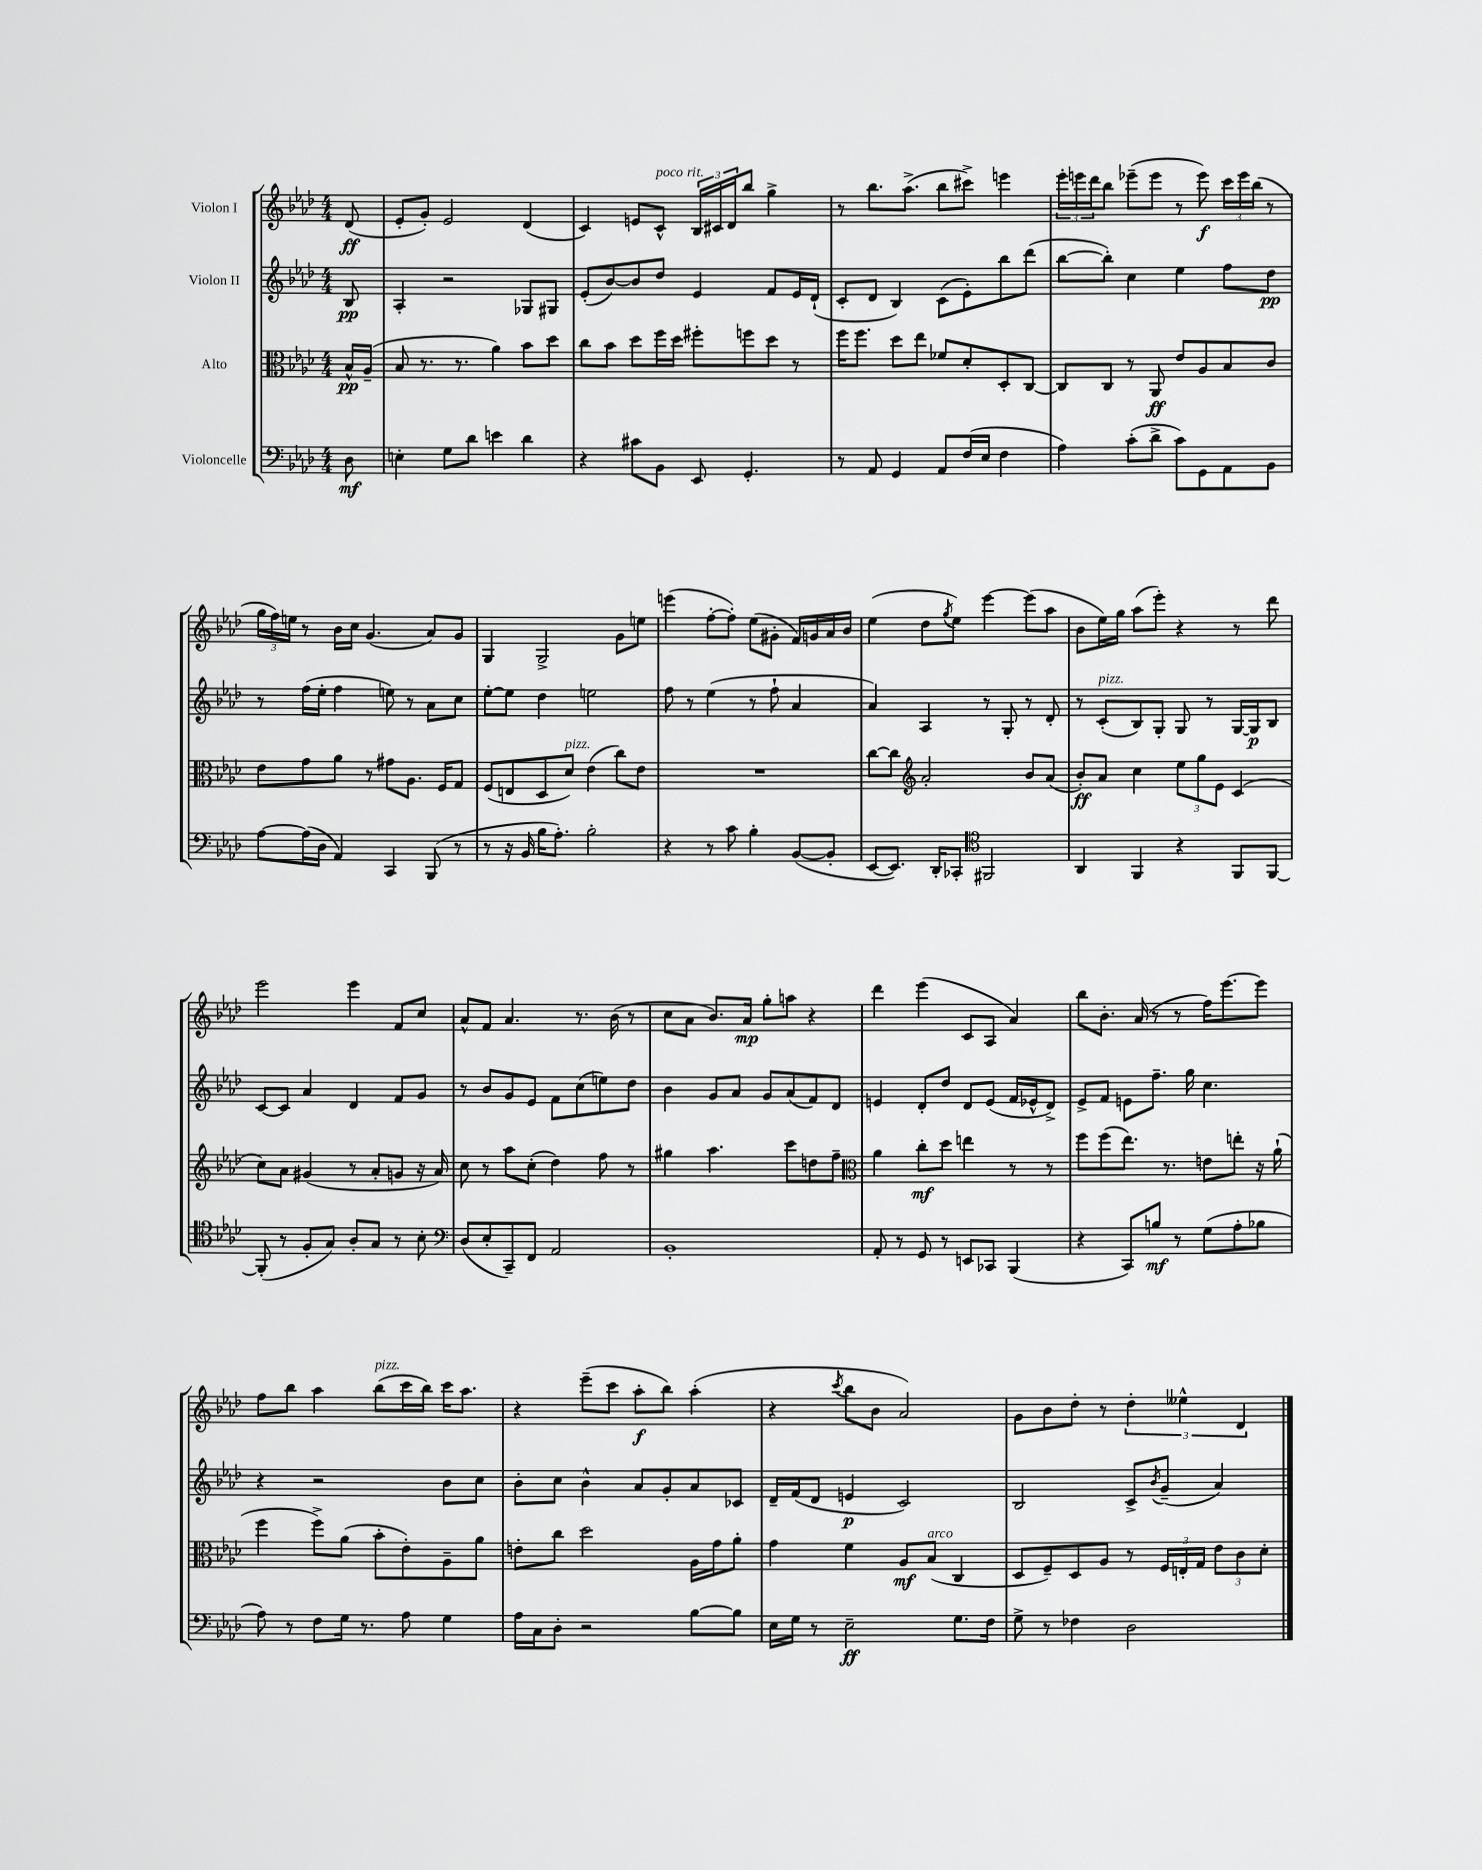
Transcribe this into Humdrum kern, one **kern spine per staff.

**kern	**dynam	**kern	**dynam	**kern	**dynam	**kern	**dynam
*part4	*part4	*part3	*part3	*part2	*part2	*part1	*part1
*staff4	*staff4	*staff3	*staff3	*staff2	*staff2	*staff1	*staff1
*I"Violoncelle	*	*I"Alto	*	*I"Violon II	*	*I"Violon I	*
*clefF4	*	*clefC3	*	*clefG2	*	*clefG2	*
*k[b-e-a-d-]	*	*k[b-e-a-d-]	*	*k[b-e-a-d-]	*	*k[b-e-a-d-]	*
*M4/4	*	*M4/4	*	*M4/4	*	*M4/4	*
=	=	=	=	=	=	=	=
8D-\	mf	16B-^^/LL	pp	8B-/	pp	(8d-/	ff
.	.	(16A-~/JJ	.	.	.	.	.
=1	=1	=1	=1	=1	=1	=1	=1
4En'\	.	8B-/	.	4A-'/	.	8e-'/L	.
.	.	8.r	.	.	.	8g'/J)	.
8G\L	.	.	.	2r	.	2e-/	.
.	.	8.r	.	.	.	.	.
8d-\J	.	.	.	.	.	.	.
4en\	.	4a-\)	.	.	.	.	.
4d-\	.	8b-\L	.	8G-X/L	.	(4d-/	.
.	.	8dd-\J	.	8G#X/J	.	.	.
=2	=2	=2	=2	=2	=2	=2	=2
4r	.	8cc\L	.	(8e-'/L	.	4c/)	.
.	.	8b-\J	.	[8b-/)	.	.	.
8c#X\L	.	8dd-\L	.	8b-/]	.	8en/L	.
!	!	!	!	!	!	!LO:TX:a:i:t=poco rit.	!
8BB-\J	.	16ff\L	.	8dd-/J	.	8c^^/J	.
.	.	16dd-\JJ	.	.	.	.	.
8EE-/	.	8ff#X'\L	.	4e-/	.	24B-/LL	.
.	.	.	.	.	.	24c#X/	.
.	.	.	.	.	.	24d-/J	.
4.GG'/	.	8ffn\	.	.	.	8bb-/J	.
.	.	8dd-\J	.	8f/L	.	4gg^\	.
.	.	8r	.	16e-/L	.	.	.
.	.	.	.	(16d-`/JJ	.	.	.
=3	=3	=3	=3	=3	=3	=3	=3
8r	.	16ff\KL	.	8c'/L	.	8r	.
.	.	8.ff\J	.	.	.	.	.
8AA-/	.	.	.	8d-/J	.	8.bb-\L	.
4GG/	.	8dd-\L	.	4B-/)	.	.	.
.	.	.	.	.	.	(8.aa-^\J	.
.	.	8ee-\J	.	.	.	.	.
8AA-/L	.	8f-X/L	.	(8c\L	.	8bb-\L	.
(16F/L	.	8d-'/	.	8e-'\)	.	8ccc#X^\J)	.
16E-/JJ	.	.	.	.	.	.	.
4F\	.	8D-'/	.	8bb-\	.	4eeen\	.
.	.	[8C/J	.	(8ddd-\J	.	.	.
=4	=4	=4	=4	=4	=4	=4	=4
4A-\)	.	8C/L]	.	[8bb-\L	.	24eee-'\LL	.
.	.	.	.	.	.	24eeen\	.
.	.	.	.	.	.	24ddd-\J	.
.	.	8C/J	.	8bb-'\J])	.	8bb-\J	.
(8c'\L	.	8r	.	4cc\	.	(8eee-X~\L	.
8d-^\J	.	8AA-/	ff	.	.	8eee-\J	.
8c\L)	.	8e-/L	.	4ee-\	.	8r	.
8GG\	.	8A-/	.	.	.	8eee-\)	f
8AA-\	.	8B-/	.	8ff\L	.	24ccc\LL	.
.	.	.	.	.	.	24eee-\	.
.	.	.	.	.	.	(24bb-\JJ	.
8BB-\J	.	8c/J	.	8dd-\J	pp	8r	.
!!LO:LB:g=z
=5	=5	=5	=5	=5	=5	=5	=5
[8A-\L	.	8e-\L	.	8r	.	24gg\LL	.
.	.	.	.	.	.	24ff\)	.
.	.	.	.	.	.	24een\JJ	.
(16A-\L]	.	8g\	.	(16ff\LL	.	8r	.
16D-\JJ	.	.	.	16ee-'\JJ	.	.	.
4AA-/)	.	8a-\J	.	4ff\	.	16b-\LL	.
.	.	.	.	.	.	16cc\JJ	.
.	.	8r	.	.	.	(4.g/	.
4CC/	.	8g#X\L	.	8een\)	.	.	.
.	.	8.A-\J	.	8r	.	.	.
(8BBB-/	.	.	.	8a-\L	.	8a-/L)	.
.	.	16F/KL	.	.	.	.	.
8r	.	8G/J	.	8cc\J	.	8g/J	.
=6	=6	=6	=6	=6	=6	=6	=6
8r	.	(8F/L	.	[8ee-'\L	.	4G/	.
16r	.	8En/	.	8ee-\J]	.	.	.
16BB-/	.	.	.	.	.	.	.
16B-\KL	.	8D-/	.	4dd-\	.	2G^/	.
8.A-'\J)	.	.	.	.	.	.	.
!	!	!LO:TX:a:i:t=pizz.	!	!	!	!	!
.	.	8d-/J)	.	.	.	.	.
2B-'\	.	(4e-\	.	2een\	.	.	.
.	.	8cc\L)	.	.	.	8g\L	.
.	.	8e-\J	.	.	.	8een\J	.
=7	=7	=7	=7	=7	=7	=7	=7
4r	.	1r	.	8ff\	.	(4eeen\	.
.	.	.	.	8r	.	.	.
8r	.	.	.	(4ee-\	.	[8ff'\L	.
8c\	.	.	.	.	.	8ff'\J])	.
4B-'\	.	.	.	8r	.	(8ee-\L	.
.	.	.	.	8ff`\	.	8g#X'\J	.
([8BB-/L	.	.	.	4a-/	.	16f/LL)	.
.	.	.	.	.	.	16gn/	.
8BB-'/J]	.	.	.	.	.	16a-/	.
.	.	.	.	.	.	16b-/JJ	.
=8	=8	=8	=8	=8	=8	=8	=8
[8EE-/L	.	[8cc\L	.	4a-/)	.	(4ee-\	.
8.EE-/J])	.	8cc\J]	.	.	.	.	.
*	*	*clefG2	*	*	*	*	*
.	.	2a-'/	.	4A-/	.	8dd-\L	.
16DD-'/KL	.	.	.	.	.	.	.
.	.	.	.	.	.	8qgg/	.
8CC-X'/J	.	.	.	.	.	8ee-\J)	.
*clefC4	*	*	*	*	*	*	*
2FF#X/	.	.	.	8r	.	[4eee-\	.
.	.	.	.	8G'/	.	.	.
.	.	8b-/L	.	8r	.	(8eee-\L]	.
.	.	(8a-/J	.	8d-'/	.	8aa-\J	.
=9	=9	=9	=9	=9	=9	=9	=9
4AA-/	.	8b-'/L)	ff	8r	.	8b-\L	.
!	!	!	!	!LO:TX:a:i:t=pizz.	!	!	!
.	.	8a-/J	.	(8c'/L	.	16ee-\L)	.
.	.	.	.	.	.	16gg\JJ	.
4FF/	.	4cc\	.	8B-/)	.	(8aa-\L	.
.	.	.	.	8G'/J	.	8eee-'\J)	.
4r	.	12ee-\L	.	8G/	.	4r	.
.	.	12gg\	.	.	.	.	.
.	.	.	.	8r	.	.	.
.	.	12e-\J	.	.	.	.	.
8FF/L	.	(4c/	.	[16G/LL	.	8r	.
.	.	.	.	16G/J]	p	.	.
[8FF/J	.	.	.	8B-/J	.	8ddd-\	.
!!LO:LB:g=z
=10	=10	=10	=10	=10	=10	=10	=10
(8FF'/]	.	8cc\L)	.	[8c/L	.	2eee-\	.
8r	.	8a-\J	.	8c/J]	.	.	.
8F'/L	.	(4g#X/	.	4a-/	.	.	.
8G/J)	.	.	.	.	.	.	.
8A-'/L	.	8r	.	4d-/	.	4eee-\	.
8G/J	.	8a-'/L	.	.	.	.	.
8r	.	8gn/J	.	8f/L	.	8f/L	.
8B-'\	.	16r	.	8g/J	.	8cc/J	.
.	.	16a-/)	.	.	.	.	.
=11	=11	=11	=11	=11	=11	=11	=11
*clefF4	*	*	*	*	*	*	*
(8D-/L	.	8cc\	.	8r	.	8a-^^/L	.
8E-'/	.	8r	.	8b-/L	.	8f/J	.
8CC~/)	.	8aa-\L	.	8g/	.	4.a-/	.
8FF/J	.	(8cc'\J	.	8e-/J	.	.	.
2AA-/	.	4dd-\)	.	8f\L	.	.	.
.	.	.	.	(8cc\	.	8.r	.
.	.	8ff\	.	8een\)	.	.	.
.	.	.	.	.	.	(16b-\	.
.	.	8r	.	8dd-\J	.	8r	.
=12	=12	=12	=12	=12	=12	=12	=12
1BB-'	.	4gg#X\	.	4b-\	.	8cc\L	.
.	.	.	.	.	.	8a-\J	.
.	.	4.aa-\	.	8g/L	.	8.b-/L)	.
.	.	.	.	8a-/J	.	.	.
.	.	.	.	.	.	16a-/Jk	mp
.	.	.	.	8g/L	.	8gg'\L	.
.	.	8ccc\L	.	(8a-/	.	8aan\J	.
.	.	8ddn\	.	8f/)	.	4r	.
.	.	8ff~\J	.	8d-/J	.	.	.
=13	=13	=13	=13	=13	=13	=13	=13
*	*	*clefC3	*	*	*	*	*
8AA-'/	.	4a-\	.	4en/	.	4ddd-\	.
8r	.	.	.	.	.	.	.
8GG/	.	8cc'\L	mf	8d-'/L	.	(4eee-\	.
8r	.	8dd-\J	.	8dd-/J	.	.	.
8EEn/L	.	4een\	.	8d-/L	.	8c/L	.
8CC-X/J	.	.	.	(8e/J	.	8A-/J	.
(4BBB-/	.	8r	.	16f/LL	.	4a-/)	.
.	.	.	.	16e-X^^/J	.	.	.
.	.	8r	.	8d-^/J)	.	.	.
=14	=14	=14	=14	=14	=14	=14	=14
4r	.	8ff\L	.	8e-^/L	.	8bb-\L	.
.	.	(8ff\	.	8f/J	.	8.b-'\J	.
8CC/L)	.	8.ee-\J)	.	8en\L	.	.	.
.	.	.	.	.	.	(16a-/	.
8Bn/J	mf	.	.	8.ff~\J	.	8r	.
.	.	8.r	.	.	.	.	.
8r	.	.	.	.	.	8r	.
.	.	.	.	16gg\	.	.	.
(8G\L	.	8en\L	.	4.cc\	.	16ff\KL)	.
.	.	.	.	.	.	[8.eee-\	.
8A-'\	.	8een'\J	.	.	.	.	.
8B-X\J	.	16r	.	.	.	8eee-\J]	.
.	.	(16a-`\	.	.	.	.	.
!!LO:LB:g=z
=15	=15	=15	=15	=15	=15	=15	=15
8A-\)	.	4ff\	.	4r	.	8ff\L	.
8r	.	.	.	.	.	8bb-\J	.
8F\L	.	8ff^\L)	.	2r	.	4aa-\	.
16G\Jk	.	(8a-\J	.	.	.	.	.
8.r	.	.	.	.	.	.	.
!	!	!	!	!	!	!LO:TX:a:i:t=pizz.	!
.	.	8b-'\L	.	.	.	(8bb-\L	.
8A-\	.	8e-'\)	.	.	.	16ccc\L	.
.	.	.	.	.	.	16bb-\JJ)	.
4G\	.	8A-~\	.	8b-\L	.	16ccc\KL	.
.	.	.	.	.	.	8.aa-\J	.
.	.	8a-\J	.	8cc\J	.	.	.
=16	=16	=16	=16	=16	=16	=16	=16
16A-\LL	.	8en'\L	.	8b-'\L	.	4r	.
16C\J	.	.	.	.	.	.	.
8D-'\J	.	8cc\J	.	8cc\J	.	.	.
2r	.	2dd-\	.	4b-^^\	.	(8eee-~\L	.
.	.	.	.	.	.	8ccc\J	.
.	.	.	.	8a-/L	.	8aa-'\L	f
.	.	.	.	8g'/	.	8bb-\J)	.
[8B-\L	.	16A-\LL	.	8a-/	.	(4aa-'\	.
.	.	16g\J	.	.	.	.	.
8B-\J]	.	8a-'\J	.	8c-X/J	.	.	.
=17	=17	=17	=17	=17	=17	=17	=17
16E-\LL	.	4g\	.	16d-~/LL	.	4r	.
16G\JJ	.	.	.	(16f/J	.	.	.
8r	.	.	.	8d-/J	.	.	.
.	.	.	.	.	.	8qccc/	.
2E-~\	ff	4f\	.	4en/	p	8bb-\L	.
.	.	.	.	.	.	8b-\J	.
.	.	8A-/L	mf	2c/)	.	2a-/)	.
!	!	!LO:TX:a:i:t=arco	!	!	!	!	!
.	.	(8B-/J	.	.	.	.	.
8.G\L	.	4C/	.	.	.	.	.
16F\Jk	.	.	.	.	.	.	.
=18	=18	=18	=18	=18	=18	=18	=18
8G^\	.	8D-/L	.	2B-/	.	8g\L	.
8r	.	8F~/)	.	.	.	8b-\	.
4F-X\	.	8D-/	.	.	.	8dd-'\J	.
.	.	8A-/J	.	.	.	8r	.
2D-\	.	8r	.	8c^/L	.	6dd-'\	.
.	.	.	.	8qb-/	.	.	.
.	.	24F/LL	.	(8g~/J	.	.	.
.	.	24En'/	.	.	.	6ee--X^^\	.
.	.	24G/JJ	.	.	.	.	.
.	.	12e-\L	.	4a-/)	.	.	.
.	.	12c\	.	.	.	6d-/	.
.	.	12d-'\J	.	.	.	.	.
==	==	==	==	==	==	==	==
*-	*-	*-	*-	*-	*-	*-	*-
